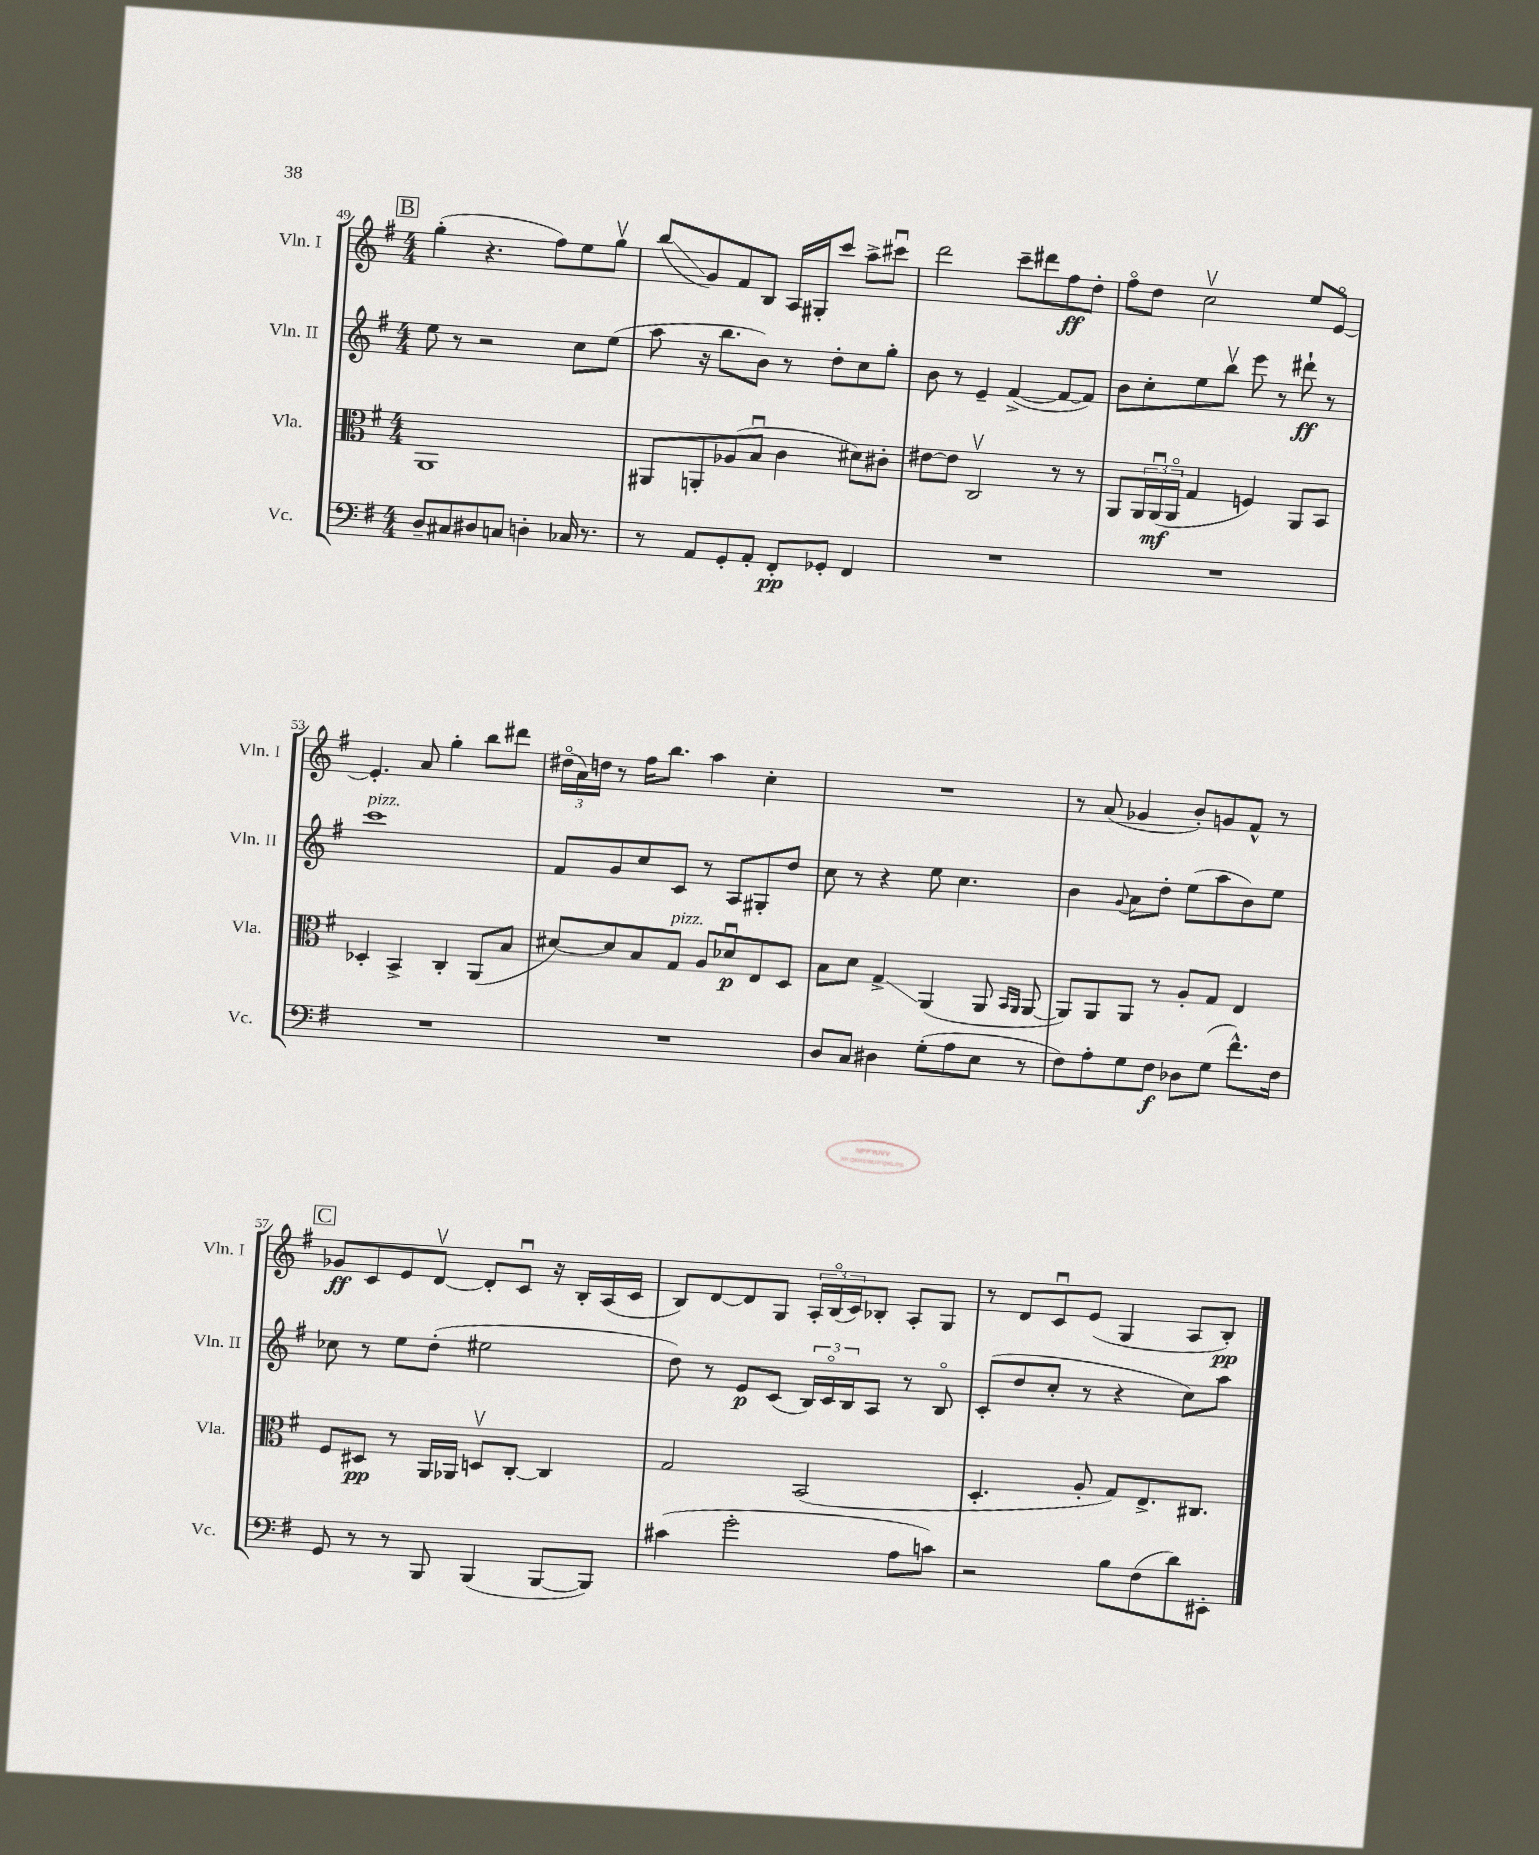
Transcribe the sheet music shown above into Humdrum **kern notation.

**kern	**kern	**kern	**kern
*staff4	*staff3	*staff2	*staff1
*clefF4	*clefC3	*clefG2	*clefG2
*k[f#]	*k[f#]	*k[f#]	*k[f#]
*M4/4	*M4/4	*M4/4	*M4/4
8D~	1AA	8ee	(4gg'
8C#	.	8r	.
8D#	.	2r	4.r
8C	.	.	.
4D'	.	.	.
.	.	.	8ff#)
16C-	.	8cc	8ee
8.r	.	.	.
.	.	(8ee	8ggv
=	=	=	=
8r	8AA#	8aa	(8bb
8AA	8AA'	16r	8g)
.	.	8.bb	.
8GG'	(8A-	.	8f#
8AA'	8Bu	8b)	8B
8FF#'	4c	8r	16A
.	.	.	16G#'
8GG-'	.	8dd'	8ccc
4FF#	8d#)	8cc	8aa^
.	8c#'	8gg'	8ccc#u
=	=	=	=
1r	[8e#	8b	2ddd
.	8e#]	8r	.
.	2Cv	4e~	.
.	.	([4f#^	8ccc~
.	.	.	8ddd#
.	8r	8f#_	8ff#
.	8r	8f#])	8dd'
=	=	=	=
1r	8AA	8b	8ff#o
.	24AA	8cc'	8dd
.	(24AAu	.	.
.	24AAo	.	.
.	4G	8ee	2ccv
.	.	8bbv	.
.	4F)	8eee	.
.	.	8r	.
.	8AA	8ddd#`	8ee
.	8BB	8r	[8eo
=	=	=	=
1r	4D-'	1ccc	4.e']
.	4BB^	.	.
.	.	.	8a
.	4C'	.	4gg'
.	(8AA	.	8bb
.	8B	.	8ddd#
=	=	=	=
1r	[8d#)	8f#	(24dd#o
.	.	.	24a)
.	.	.	24dd
.	8d#]	8g	8r
.	8B	8cc	16ff#
.	.	.	8.bb
.	8G	8c	.
.	8A	8r	4aa
.	8d-u	8A	.
.	8E	8G#'	4cc'
.	8D	8dd	.
=	=	=	=
8D	8B	8cc	1r
8C	8d	8r	.
4D#	4G^	4r	.
(8G'	(4AA	8ee	.
8A	.	4.cc	.
8E	8AA	.	.
.	16qqBB	.	.
.	16qqAA	.	.
8r	[8AA	.	.
=	=	=	=
8F#)	8AA])	4b	8r
8A'	8AA	.	(8a
.	.	8qqg	.
8G	8AA	8a	4g-
8F#	8r	8dd'	.
8D-	8A'	(8ee	8b')
(8G	8G	8aa	8g
8.f#^^)	4E	8b)	8f#^^
.	.	8ee	8r
16F#	.	.	.
=	=	=	=
8GG	8F#	8cc-	8g-
8r	8D#	8r	8c
8r	8r	8ee	8e
8BBB	16AA	(8dd'	[8dv
.	16AA-	.	.
(4BBB	8Dv	2ee#	8d']
.	[8C'	.	8cu
[8BBB	4C]	.	16r
.	.	.	16B'
8BBB])	.	.	(16A
.	.	.	16c
=	=	=	=
(4c#	2G	8dd)	8B)
.	.	8r	[8d
2g'	.	8e	8d]
.	.	(8c	8G
.	(2BB	24B)	24A'
.	.	24co	(24Bo
.	.	24B	24c)
.	.	8A	8B-'
8A	.	8r	8A'
8c)	.	8Bo	8G
=	=	=	=
2r	4.D'	(8c'	8r
.	.	8dd	8d
.	.	8cc'	8cu
.	8A'	8r	(8e
8B	8G)	4r	4G
(8F#	8.E^	.	.
8d)	.	8cc)	8A
.	8.C#	.	.
8EE#'	.	8aa	8B')
==	==	==	==
*-	*-	*-	*-
